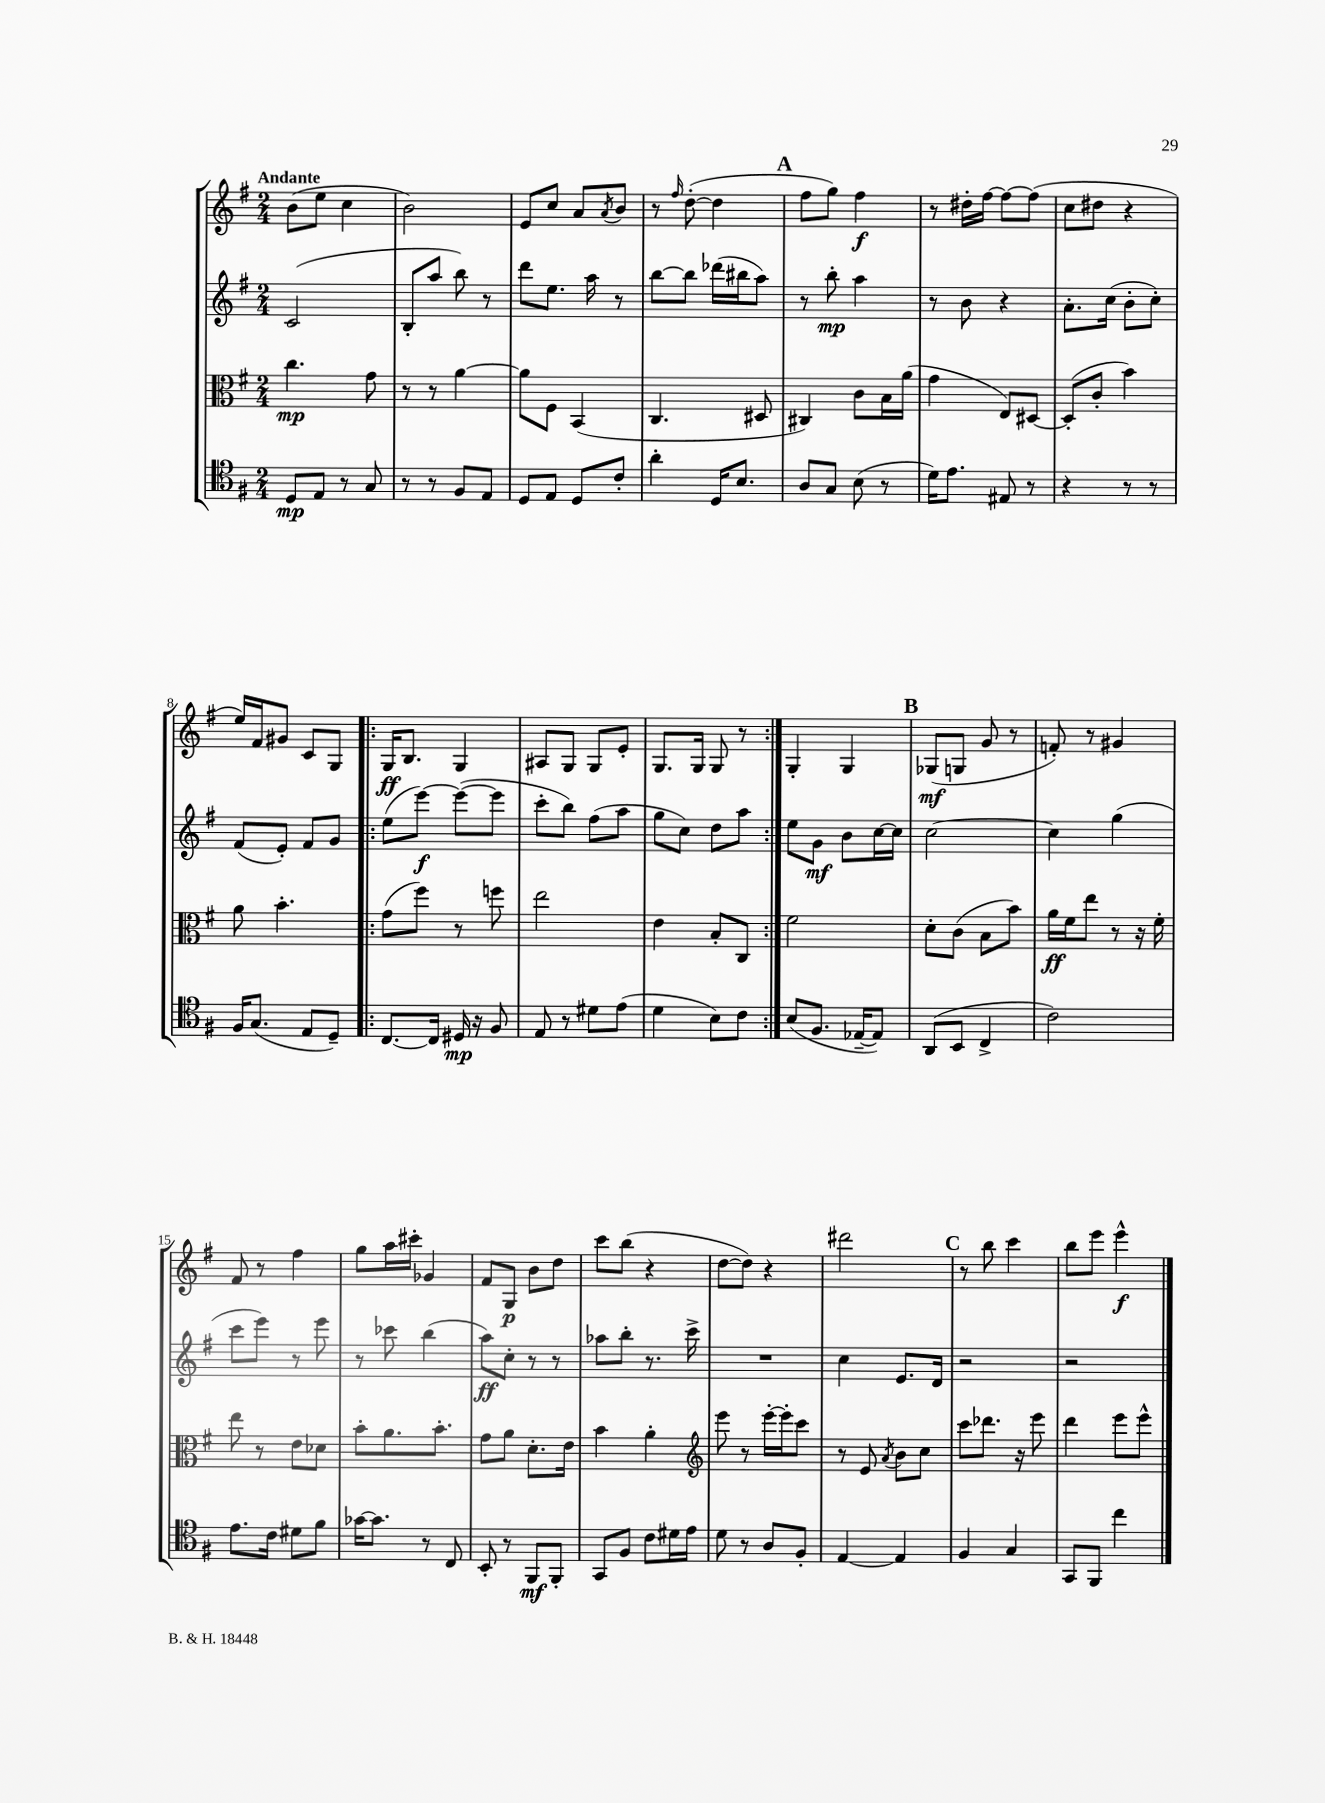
<<
\new StaffGroup <<
\new Staff = "s0" {
    \clef treble \key g \major \numericTimeSignature \time 2/4 \tempo "Andante"
    b'8( e''8 c''4 |
    b'2) |
    e'8 c''8 a'8 \acciaccatura { a'8 } b'8 |
    r8 \grace { fis''16 } d''8~-.( d''4 |
    \mark \markup { \bold "A" } fis''8 g''8) fis''4\f |
    r8 dis''16-. fis''16~ fis''8~ fis''8( |
    c''8 dis''8 r4 |
    e''16) fis'16 gis'8 c'8 g8 |
    \repeat volta 2 { g16\ff b8. g4 |
    ais8 g8 g8 e'8-. |
    g8. g16 g8 r8 | }
    g4-. g4 |
    \mark \markup { \bold "B" } ges8\mf( g8 g'8 r8 |
    f'8-.) r8 gis'4 |
    fis'8 r8 fis''4 |
    g''8 a''16 cis'''16-. ges'4 |
    fis'8 g8\p b'8 d''8 |
    c'''8 b''8( r4 |
    d''8~ d''8) r4 |
    dis'''2 |
    \mark \markup { \bold "C" } r8 b''8 c'''4 |
    b''8 e'''8 e'''4-^\f \bar "|." |
}
\new Staff = "s1" {
    \clef treble \key g \major \numericTimeSignature \time 2/4
    c'2( |
    b8-. a''8 b''8) r8 |
    d'''8 e''8. a''16 r8 |
    b''8~ b''8 des'''16( bis''16 a''8) |
    \mark \markup { \bold "A" } r8 b''8-.\mp a''4 |
    r8 b'8 r4 |
    a'8.-. c''16( b'8-. c''8-.) |
    fis'8( e'8-.) fis'8 g'8 |
    \repeat volta 2 { e''8( e'''8~\f) e'''8~( e'''8 |
    c'''8-. b''8) fis''8( a''8 |
    g''8 c''8) d''8 a''8 | }
    e''8 g'8\mf b'8 c''16~ c''16 |
    \mark \markup { \bold "B" } c''2~ |
    c''4 g''4( |
    c'''8 e'''8) r8 e'''8 |
    r8 ces'''8 b''4( |
    a''8\ff) c''8-. r8 r8 |
    aes''8 b''8-. r8. c'''16-> |
    R2 |
    c''4 e'8. d'16 |
    \mark \markup { \bold "C" } r2 |
    r2 \bar "|." |
}
\new Staff = "s2" {
    \clef alto \key g \major \numericTimeSignature \time 2/4
    c''4.\mp g'8 |
    r8 r8 a'4~ |
    a'8 fis8 b,4( |
    c4. dis8 |
    \mark \markup { \bold "A" } cis4) c'8 b16 a'16( |
    g'4 e8) dis8~ |
    dis8-.( c'8-. b'4) |
    a'8 b'4.-. |
    \repeat volta 2 { g'8( fis''8) r8 f''8 |
    e''2 |
    e'4 b8-. c8 | }
    fis'2 |
    \mark \markup { \bold "B" } d'8-. c'8( b8 b'8) |
    a'16\ff fis'16 e''8 r8 r16 fis'16-. |
    e''8 r8 e'8 des'8 |
    b'8-. a'8. b'8.-. |
    g'8 a'8 d'8.-. e'16 |
    b'4 a'4-. |
    \clef treble e'''8 r8 e'''16~-. e'''16-. c'''8 |
    r8 e'8 \acciaccatura { a'8 } b'8 c''8 |
    \mark \markup { \bold "C" } c'''8 des'''8. r16 e'''8 |
    d'''4 e'''8 e'''8-^ \bar "|." |
}
\new Staff = "s3" {
    \clef tenor \key g \major \numericTimeSignature \time 2/4
    d8\mp e8 r8 g8 |
    r8 r8 fis8 e8 |
    d8 e8 d8 c'8-. |
    a'4-. d16 b8. |
    \mark \markup { \bold "A" } a8 g8 b8( r8 |
    d'16) e'8. eis8 r8 |
    r4 r8 r8 |
    fis16 g8.( e8 d8--) |
    \repeat volta 2 { c8.~ c16 dis16\mp r16 fis8 |
    e8 r8 dis'8 e'8( |
    d'4 b8) c'8 | }
    b8( fis8. ees16~-- ees8) |
    \mark \markup { \bold "B" } a,8( b,8 c4-> |
    c'2) |
    e'8. c'16 dis'8 fis'8 |
    ges'16~ ges'8. r8 c8 |
    b,8-. r8 fis,8\mf fis,8-. |
    g,8 fis8 c'8 dis'16 e'16 |
    d'8 r8 a8 fis8-. |
    e4~ e4 |
    \mark \markup { \bold "C" } fis4 g4 |
    g,8 fis,8 c''4 \bar "|." |
}
>>
>>
